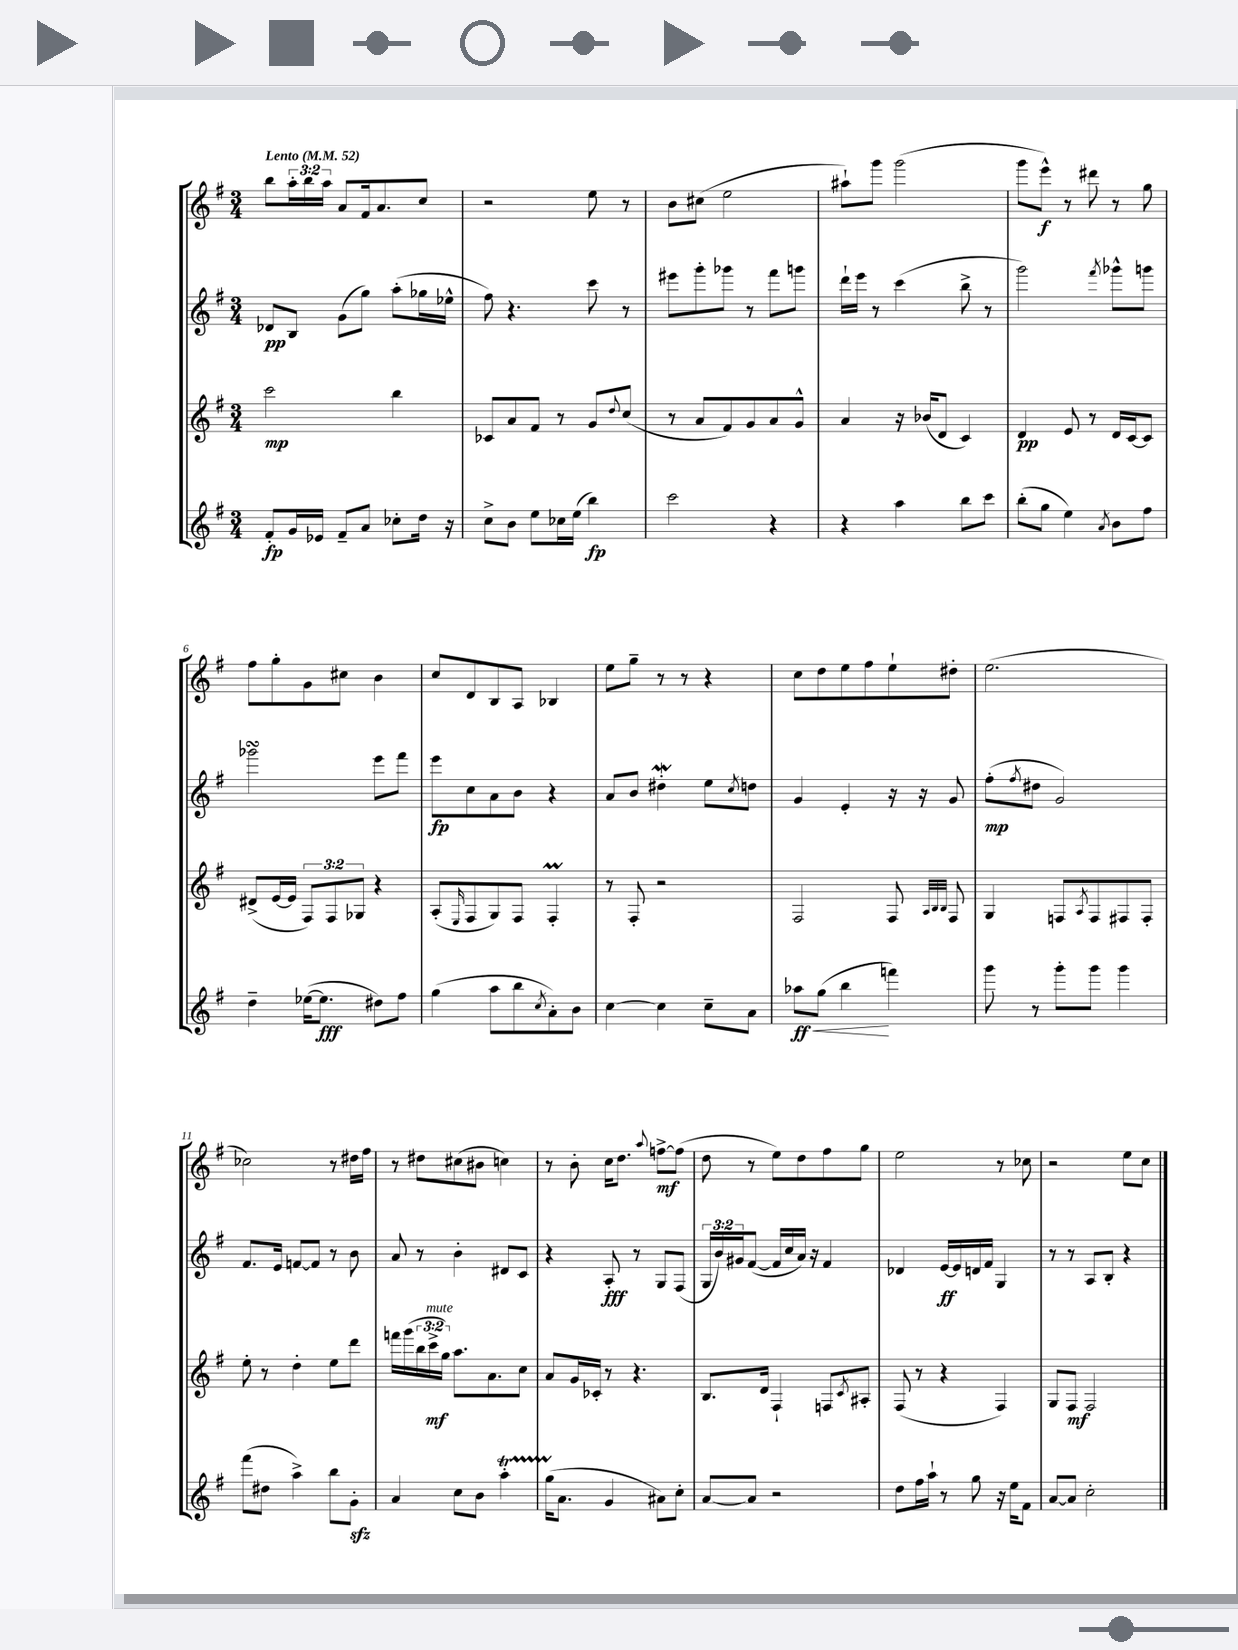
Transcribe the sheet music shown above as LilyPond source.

<<
\new StaffGroup <<
\new Staff = "s0" {
    \clef treble \key g \major \numericTimeSignature \time 3/4 \override Staff.TupletNumber.text = #tuplet-number::calc-fraction-text \tempo "Lento" 4 = 52
    b''8 \tuplet 3/2 { a''16-. b''16 a''16 } a'8 fis'16 a'8. c''8 |
    r2 e''8 r8 |
    b'8 cis''8( e''2 |
    ais''8-!) g'''8 g'''2( |
    g'''8 e'''8-^\f) r8 dis'''8 r8 g''8 |
    fis''8 g''8-. g'8 cis''8 b'4 |
    c''8 d'8 b8 a8 bes4 |
    e''8 g''8-- r8 r8 r4 |
    c''8 d''8 e''8 fis''8 e''8-! dis''8-. |
    e''2.( |
    ces''2) r8 dis''16 fis''16 |
    r8 dis''8 cis''8( bis'8 c''4) |
    r8 b'8-. c''16 d''8. \appoggiatura { a''8 } f''8~->\mf f''8( |
    d''8 r8 e''8) d''8 fis''8 g''8 |
    e''2 r8 ces''8 |
    r2 e''8 c''8 \bar "|." |
}
\new Staff = "s1" {
    \clef treble \key g \major \numericTimeSignature \time 3/4 \override Staff.TupletNumber.text = #tuplet-number::calc-fraction-text
    des'8\pp b8 g'8( g''8) a''8-.( ges''16 ees''16-^ |
    fis''8) r4. c'''8 r8 |
    eis'''8 g'''8-. ges'''8 r8 fis'''8 g'''8 |
    d'''16-! e'''16 r8 c'''4( b''8-> r8 |
    g'''2) \acciaccatura { fis'''8 } ges'''8-^ g'''8 |
    ges'''2\turn e'''8 fis'''8 |
    e'''8\fp c''8 a'8 b'8 r4 |
    a'8 b'8 dis''4-.\mordent e''8 \acciaccatura { c''8 } d''8 |
    g'4 e'4-. r16 r16 g'8 |
    fis''8-.\mp( \acciaccatura { fis''8 } dis''8 g'2) |
    fis'8. e'16 f'8~ f'8 r8 b'8 |
    a'8 r8 b'4-. dis'8 c'8 |
    r4 a8-.\fff r8 g8 fis8( |
    \tuplet 3/2 { g16 b'16) gis'16 } fis'8~( fis'16 c''16 a'16) r16 fis'4 |
    des'4 e'16~\ff e'16 d'16 fis'16 g4 |
    r8 r8 a8 b8-. r4 \bar "|." |
}
\new Staff = "s2" {
    \clef treble \key g \major \numericTimeSignature \time 3/4 \override Staff.TupletNumber.text = #tuplet-number::calc-fraction-text
    c'''2\mp b''4 |
    ces'8 a'8 fis'8 r8 g'8 \appoggiatura { d''8 } c''8( |
    r8 a'8 fis'8) g'8 a'8 g'8-^ |
    a'4 r16 bes'16( d'8 c'4) |
    d'4\pp e'8 r8 d'16 c'16~ c'8 |
    dis'8->( e'16~ e'16 \tuplet 3/2 { fis8) fis8 ges8 } r4 |
    a8-.( \grace { e16 } fis8 g8) fis8 fis4-.\prall |
    r8 fis8-. r2 |
    fis2 fis8 \grace { a32 b32 b32 } fis8 |
    g4 f8 \acciaccatura { a8 } f8 fis8 fis8-. |
    e''8-. r8 d''4-. e''8 d'''8 |
    f'''16 g'''16( \tuplet 3/2 { b''16 c'''16->\mf^\markup { \italic "mute" } g''16) } a''8. a'8. c''8 |
    a'8 g'16 ces'16-. r8 r4. |
    b8. d'16 fis4-! f8 \acciaccatura { c'8 } ais8-. |
    fis8( r8 r4 fis4) |
    g8 fis8\mf fis2 \bar "|." |
}
\new Staff = "s3" {
    \clef treble \key g \major \numericTimeSignature \time 3/4
    fis'8-.\fp g'16 ees'16 fis'8-- a'8 ces''8-. d''16 r16 |
    c''8-> b'8 e''8 ces''16 e''16( b''4\fp) |
    c'''2 r4 |
    r4 a''4 b''8 c'''8 |
    b''8-.( g''8 e''4) \acciaccatura { a'8 } b'8 fis''8 |
    d''4-- ees''16~( ees''8.\fff dis''8) fis''8 |
    g''4( a''8 b''8 \acciaccatura { c''8 } a'8-.) b'8 |
    c''4~ c''4 c''8-- a'8 |
    aes''8\ff\< g''8( b''4\! f'''4) |
    g'''8 r8 g'''8-. g'''8 g'''4 |
    fis'''8( dis''8 a''4->) b''8 g'8-.\sfz |
    a'4 c''8 b'8 a''4-.\startTrillSpan |
    g''16( a'8.\stopTrillSpan g'4 ais'8) c''8-. |
    a'8~ a'8 r2 |
    d''8 fis''16 a''16-! r8 g''8 r16 e''16 fis'8 |
    a'8~ a'8 c''2-. \bar "|." |
}
>>
>>
